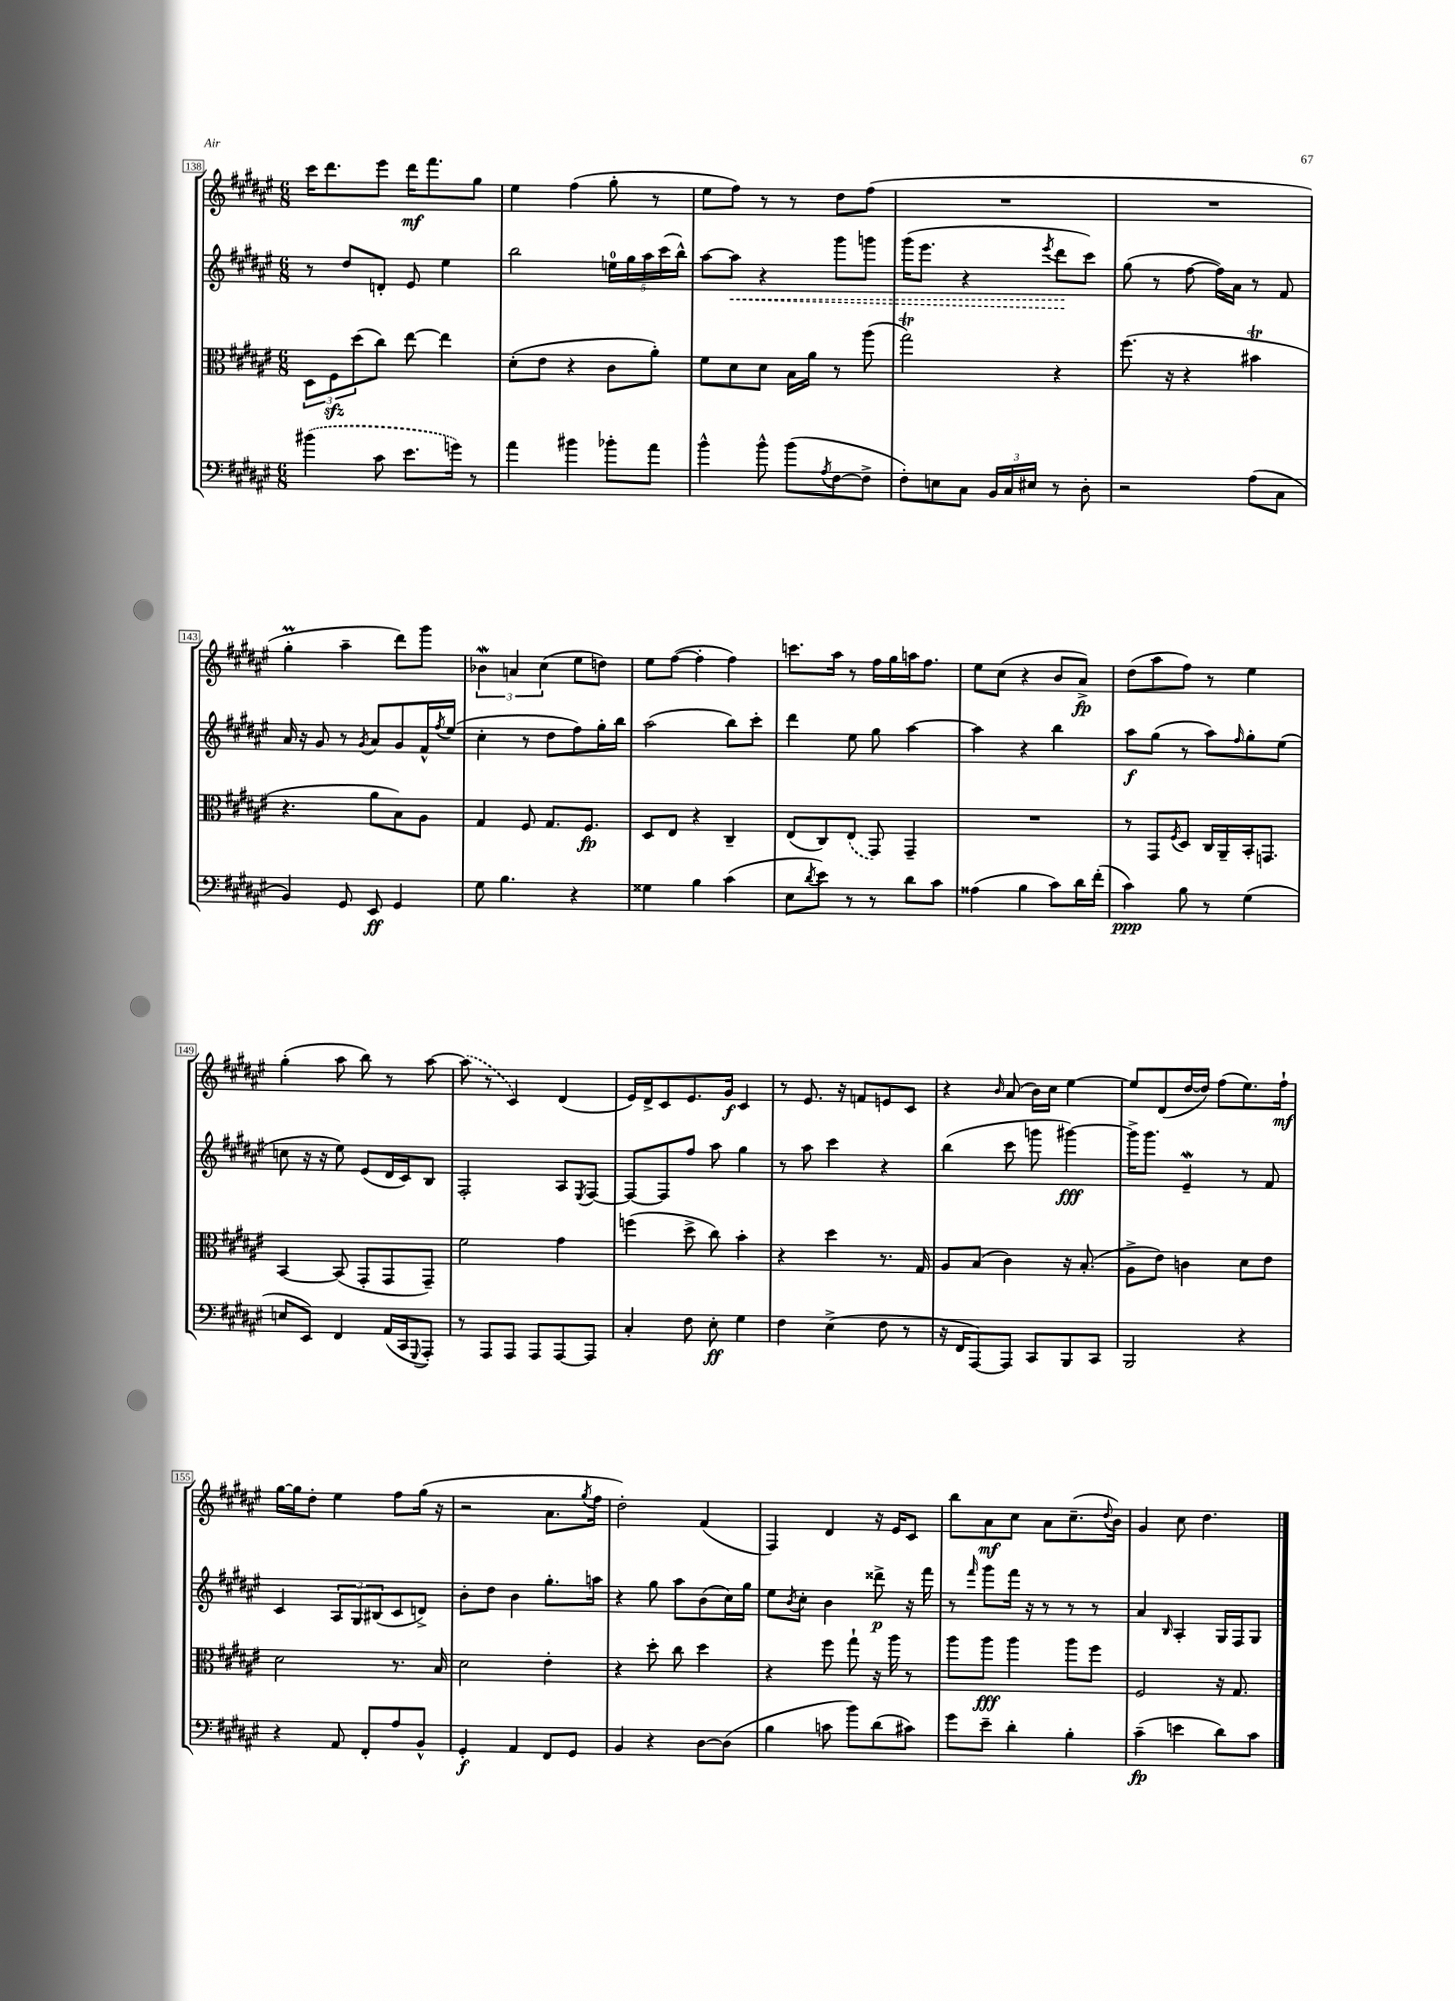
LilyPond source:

<<
\new StaffGroup <<
\new Staff = "s0" {
    \clef treble \key fis \major \numericTimeSignature \time 6/8
    cis'''16 dis'''8. eis'''8 dis'''16\mf fis'''8. gis''8 |
    eis''4 fis''4( gis''8-. r8 |
    eis''8 fis''8) r8 r8 dis''8 fis''8( |
    R2. |
    R2. |
    gis''4-.\prall ais''4-- dis'''8) gis'''8 |
    \tuplet 3/2 { bes'4\mordent a'4 cis''4( } eis''8 d''8) |
    eis''8 fis''8~( fis''4-. fis''4) |
    c'''8. ais''16 r8 fis''16 gis''16 a''16 fis''8. |
    eis''8 cis''8( r4 b'8 ais'8->\fp) |
    dis''8( ais''8 fis''8) r8 eis''4 |
    gis''4-.( ais''8 b''8) r8 ais''8~ |
    \once \slurDashed ais''8( r8 cis'4) dis'4( |
    eis'16) dis'16-> cis'8 eis'8. gis'16\f cis'4 |
    r8 eis'8. r16 f'8 e'8 cis'8 |
    r4 \grace { b'16 } ais'8( b'16) cis''16 eis''4~ |
    eis''8 dis'8( dis''16~ dis''16) fis''8( eis''8.) fis''16-!\mf |
    gis''16~ gis''16 dis''8-. eis''4 fis''8 gis''16( r16 |
    r2 ais'8. \acciaccatura { gis''8 } fis''16 |
    dis''2-.) fis'4( |
    fis4) dis'4 r16 eis'16 cis'8 |
    b''8 ais'8\mf cis''8 ais'8 cis''8.--( \appoggiatura { dis''8 } b'16) |
    gis'4 cis''8 dis''4. \bar "|." |
}
\new Staff = "s1" {
    \clef treble \key fis \major \numericTimeSignature \time 6/8
    r8 dis''8 d'8-. eis'8 eis''4 |
    b''2 \tuplet 5/4 { e''16-0 gis''16 ais''16 cis'''16( b''16-^) } |
    ais''8~ \once \override Hairpin.style = #'dashed-line ais''8\< r4 gis'''8 g'''8 |
    gis'''16( eis'''8. r4 \acciaccatura { eis'''8 } dis'''8\! cis'''8) |
    gis''8( r8 fis''8~ fis''16) ais'16 r8 fis'8 |
    ais'16 r16 gis'8 r8 \acciaccatura { gis'8 } ais'8 gis'8 fis'16-^ \acciaccatura { fis''8 } eis''16( |
    cis''4-. r8 dis''8 fis''8) gis''16-. b''16 |
    ais''2( b''8) cis'''8-. |
    dis'''4 eis''8 gis''8 ais''4~ |
    ais''4 r4 b''4 |
    ais''8\f gis''8( r8 ais''8) \grace { fis''16 } gis''8-. eis''8( |
    c''8 r16 r16 eis''8) eis'8( dis'16 cis'16) b8 |
    fis2-. ais8 \acciaccatura { eis8 } fis8~ |
    fis8~ fis8 fis''8 ais''8 gis''4 |
    r8 ais''8 cis'''4 r4 |
    b''4( cis'''8 g'''8 gis'''4~\fff) |
    gis'''16-> gis'''8. eis'4--\mordent r8 fis'8 |
    cis'4 \tuplet 3/2 { ais8 gis8 bis8( } cis'8 d'8->) |
    b'8-. dis''8 b'4 gis''8.-. a''16 |
    r4 gis''8 ais''8 b'8( cis''16) gis''16 |
    eis''8 \acciaccatura { b'8 } cis''8-. b'4 disis'''8->\p r16 fis'''16 |
    r8 \grace { fis'''16 } gis'''8 fis'''16 r16 r8 r8 r8 |
    ais'4 \grace { b16 } ais4-. gis16 fis16 gis8 \bar "|." |
}
\new Staff = "s2" {
    \clef alto \key fis \major \numericTimeSignature \time 6/8
    \tuplet 3/2 { dis8 fis8\sfz dis''8( } cis''8) eis''8~ eis''4 |
    dis'8-.( eis'8 r4 cis'8 ais'8-.) |
    fis'8 dis'8 dis'8 b16 ais'16 r8 ais''8( |
    gis''2\trill) r4 |
    fis''8.( r16 r4 bis'4\trill |
    r4. ais'8 b8) ais8 |
    gis4 fis8 gis8. fis8.\fp |
    dis8 eis8 r4 cis4-- |
    eis8( cis8) \once \slurDashed eis8( gis,8) gis,4-- |
    R2. |
    r8 gis,8 \acciaccatura { fis8 } dis8 cis16 ais,16-- b,16-. g,8. |
    b,4~ b,8( gis,8-. gis,8 gis,8--) |
    fis'2 gis'4 |
    f''4( dis''8-> cis''8) b'4-. |
    r4 dis''4 r8. gis16 |
    ais8 b8( cis'4) r16 b8.-.( |
    ais8-> eis'8) c'4 dis'8 eis'8 |
    dis'2 r8. b16 |
    dis'2 eis'4-. |
    r4 dis''8-. cis''8 dis''4 |
    r4 fis''8 gis''8-! r16 ais''16 r8 |
    ais''8 ais''8\fff ais''4 ais''8 fis''8 |
    fis2 r16 gis8. \bar "|." |
}
\new Staff = "s3" {
    \clef bass \key fis \major \numericTimeSignature \time 6/8
    \once \slurDashed bis'4( cis'8 eis'8. g'16) r8 |
    ais'4 bis'4 bes'8-. ais'8 |
    b'4-^ b'8-^ b'8( \acciaccatura { ais8 } fis8~ fis8-> |
    fis8-.) e8 cis8 \tuplet 3/2 { b,16 cis16 eis16 } r8 dis8-. |
    r2 ais8( cis8 |
    b,4) gis,8 eis,8\ff gis,4 |
    gis8 b4. r4 |
    gisis4 b4 cis'4( |
    eis8 \acciaccatura { dis'8 } eis'8) r8 r8 dis'8 cis'8 |
    aisis4( b4 cis'8) dis'16 fis'16-.( |
    cis'4\ppp) b8 r8 gis4( |
    e8 eis,8) fis,4 ais,16( cis,16 \appoggiatura { gis,,8 } ais,,8-.) |
    r8 ais,,8 ais,,8 ais,,8 ais,,8~ ais,,8 |
    cis4-. fis8 eis8-.\ff gis4 |
    fis4 eis4->( fis8 r8 |
    r16 fis,16 ais,,8~) ais,,8 cis,8 b,,8 cis,8 |
    b,,2 r4 |
    r4 ais,8 fis,8-. ais8 b,8-^ |
    gis,4-.\f ais,4 fis,8 gis,8 |
    b,4 r4 dis8~ dis8( |
    b4 c'8 b'8) dis'8( cis'8) |
    gis'8 eis'8-- dis'4-. b4-. |
    cis'4--\fp( e'4 dis'8) cis'8 \bar "|." |
}
>>
>>
\layout { \context { \Score currentBarNumber = #138 \override BarNumber.stencil = #(make-stencil-boxer 0.1 0.3 ly:text-interface::print) } }
